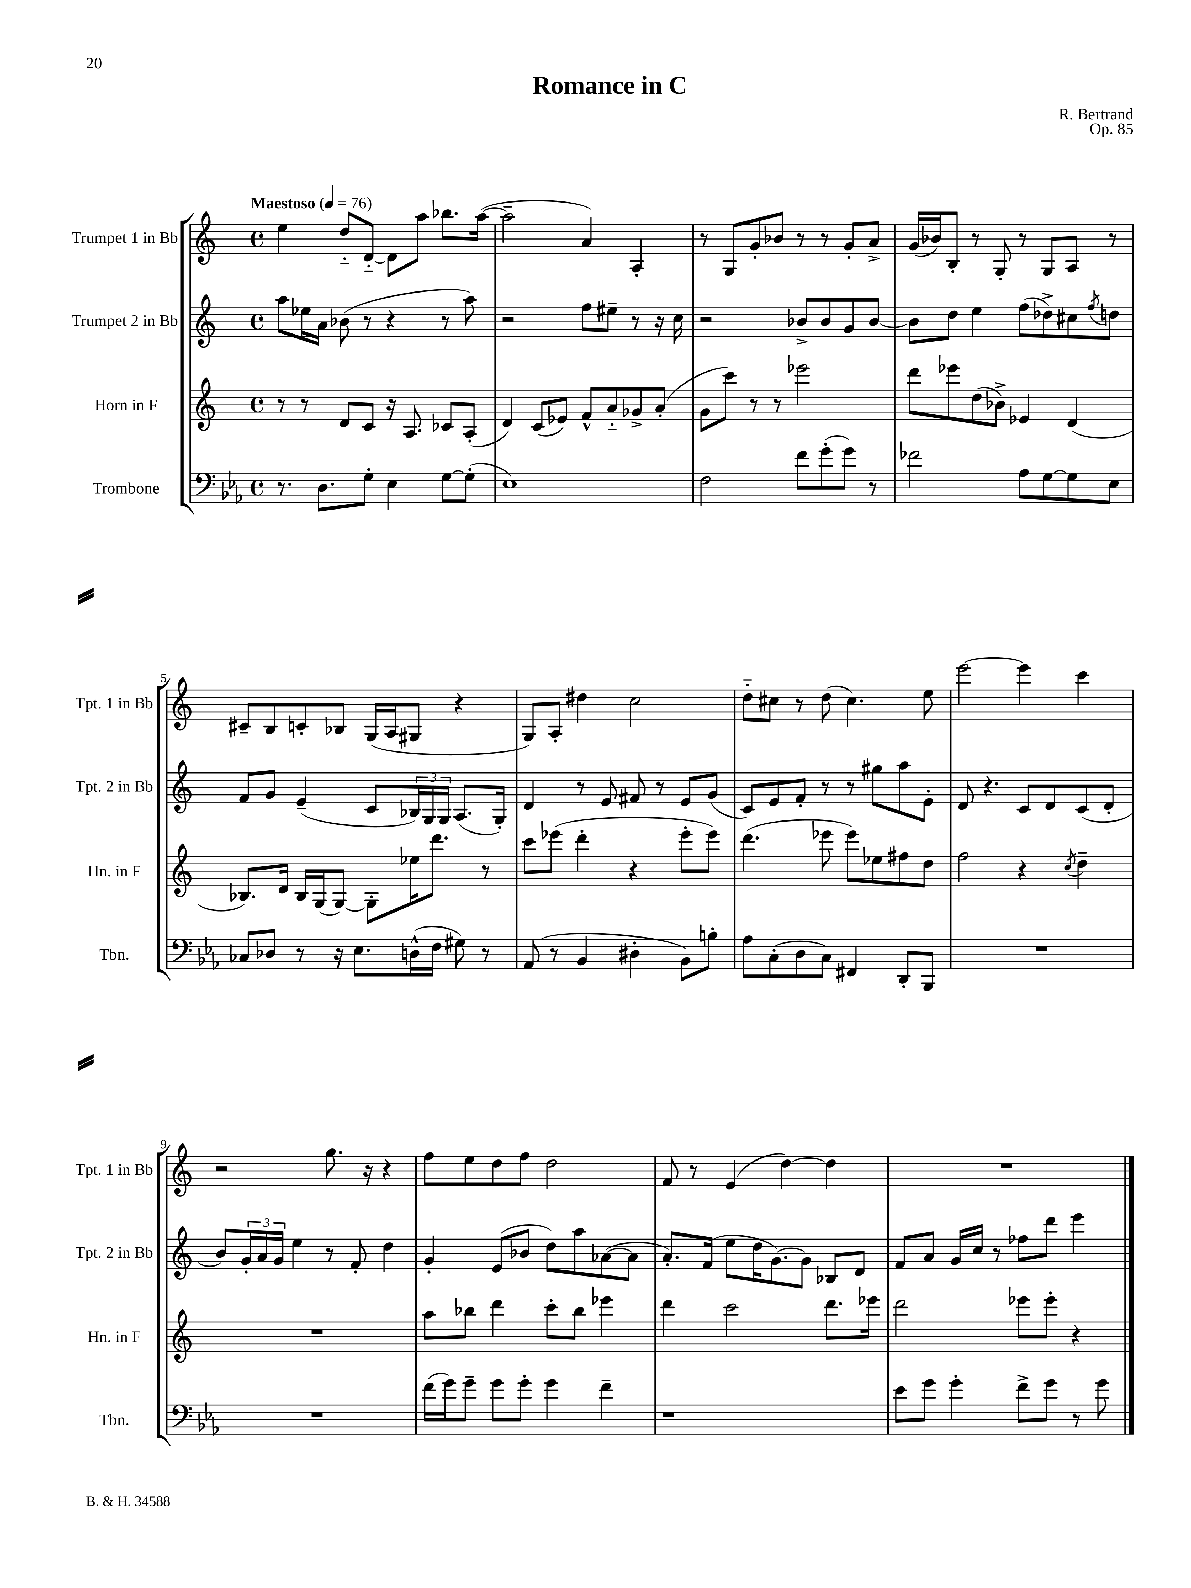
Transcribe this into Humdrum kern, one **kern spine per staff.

**kern	**kern	**kern	**kern
*staff4	*staff3	*staff2	*staff1
*clefF4	*clefG2	*clefG2	*clefG2
*k[b-e-a-]	*k[]	*k[]	*k[]
*M4/4	*M4/4	*M4/4	*M4/4
*met(c)	*met(c)	*met(c)	*met(c)
*MM76	*MM76	*MM76	*MM76
8.r	8r	8aa\L	4ee\
.	8r	16ee-\L	.
8.D\L	.	16a\JJ	.
.	8d/L	(8b-\	8dd'~/L
8G'\J	8c/J	8r	[8d'~/J
4E-\	16r	4r	8d\]L
.	8.A/	.	.
.	.	.	8aa\J
[8G\L	8c-/L	8r	8.bb-\L
(8G'\]J	(8A'/J	8aa\)	.
.	.	.	([16aa\Jk
=	=	=	=
1E-)	4d/)	2r	2aa~\]
.	(8c/L	.	.
.	8e-/J)	.	.
.	8f^^/L	8ff\L	4a/)
.	8a'~/	8ee#~\J	.
.	8g-^/	8r	4A'/
.	(8a'/J	16r	.
.	.	16cc\	.
=	=	=	=
2F\	8g\L	2r	8r
.	8ccc\J)	.	8G/L
.	8r	.	8g'/
.	8r	.	8b-/J
8f\L	2eee-\	8b-^/L	8r
(8g'\	.	8b-/	8r
8g\J)	.	8g/	8g'/L
8r	.	[8b-/J	8a^/J
=	=	=	=
2f-\	8ddd\L	8b-\]L	(16g/LL
.	.	.	16b-/J)
.	8eee-\	8dd\J	8B'/J
.	(8dd\	4ee\	8r
.	8b-^\J)	.	8G'/
8A-\L	4e-/	(8ff\L	8r
[8G\	.	8dd-^\)	8G/L
8G\]	(4d/	8cc#\	8A/J
.	.	8qff/	.
8E-\J	.	8dd\J	8r
=	=	=	=
8C-/L	8.B-/L)	8f/L	8c#~/L
8D-/J	.	8g/J	8B/
.	16d/Jk	.	.
8r	16B-/LL	(4e~/	8c'/
.	(16G/J	.	.
16r	[8G/J)	.	8B-/J
8.E-\L	.	.	.
.	8G'\]L	8c/L	(16G/LL
.	.	.	16A/J
(16D^^\L	16ee-\K	24B-/L)	8G#/J
.	.	24G/	.
16F\JJ	8.ddd\J	.	.
.	.	24G/JJ	.
8G#\)	.	(8.A/L	4r
8r	8r	.	.
.	.	16G'/Jk)	.
=	=	=	=
(8AA-/	8ccc\L	4d/	8G/L)
8r	(8eee-\J	.	8A'/J
4BB-/	4ddd'\	8r	4dd#\
.	.	8e/	.
4D#'\	4r	8f#/	2cc\
.	.	8r	.
8BB-\L)	8eee-'\L	8e/L	.
8B'\J	8eee-\J)	(8g/J	.
=	=	=	=
8A-\L	(4.ddd\	8c/L)	8dd'~\L
(8C'\	.	8e/	8cc#\J
8D\	.	8f'/J	8r
8C\J)	8eee-\	8r	(8dd\
4FF#/	8eee-\L)	8r	4.cc#\)
.	8ee-\	8gg#\L	.
8DD'/L	8ff#\	8aa\	.
8BBB-/J	8dd\J	8e'\J	8ee\
=	=	=	=
1r	2ff\	8d/	[2eee\
.	.	4.r	.
.	4r	8c/L	4eee\]
.	.	8d/	.
.	8qcc/	.	.
.	4dd~\	(8c/	4ccc\
.	.	8d'/J	.
=	=	=	=
1r	1r	8b/L)	2r
.	.	24g'/L	.
.	.	24a/	.
.	.	24g/JJ	.
.	.	4ee\	.
.	.	8r	8.gg\
.	.	8f'/	.
.	.	.	16r
.	.	4dd\	4r
=	=	=	=
(16f\LL	8aa\L	4g'/	8ff\L
16g\J)	.	.	.
8g~\J	8bb-\J	.	8ee\
8g\L	4ddd\	(8e/L	8dd\
8g'\J	.	8b-/J	8ff\J
4g\	8ccc'\L	8dd\L)	2dd\
.	8bb-\J	8aa\	.
4f~\	4eee-\	([8a-\	.
.	.	8a-\]J	.
=	=	=	=
1r	4ddd\	8.a'/L)	8f/
.	.	.	8r
.	.	(16f/Jk	.
.	2ccc\	8ee\L	(4e/
.	.	16dd\K	.
.	.	[8.g\)	.
.	.	.	[4dd\)
.	.	8g\]J	.
.	8.ddd\L	8B-/L	4dd\]
.	.	8d/J	.
.	16eee-\Jk	.	.
=	=	=	=
8e-\L	2ddd\	8f/L	1r
8g\J	.	8a/J	.
4g'\	.	16g/LL	.
.	.	16cc/JJ	.
.	.	8r	.
8f^\L	8eee-\L	8ff-\L	.
8g\J	8eee-'\J	8ddd\J	.
8r	4r	4eee\	.
8g\	.	.	.
==	==	==	==
*-	*-	*-	*-
